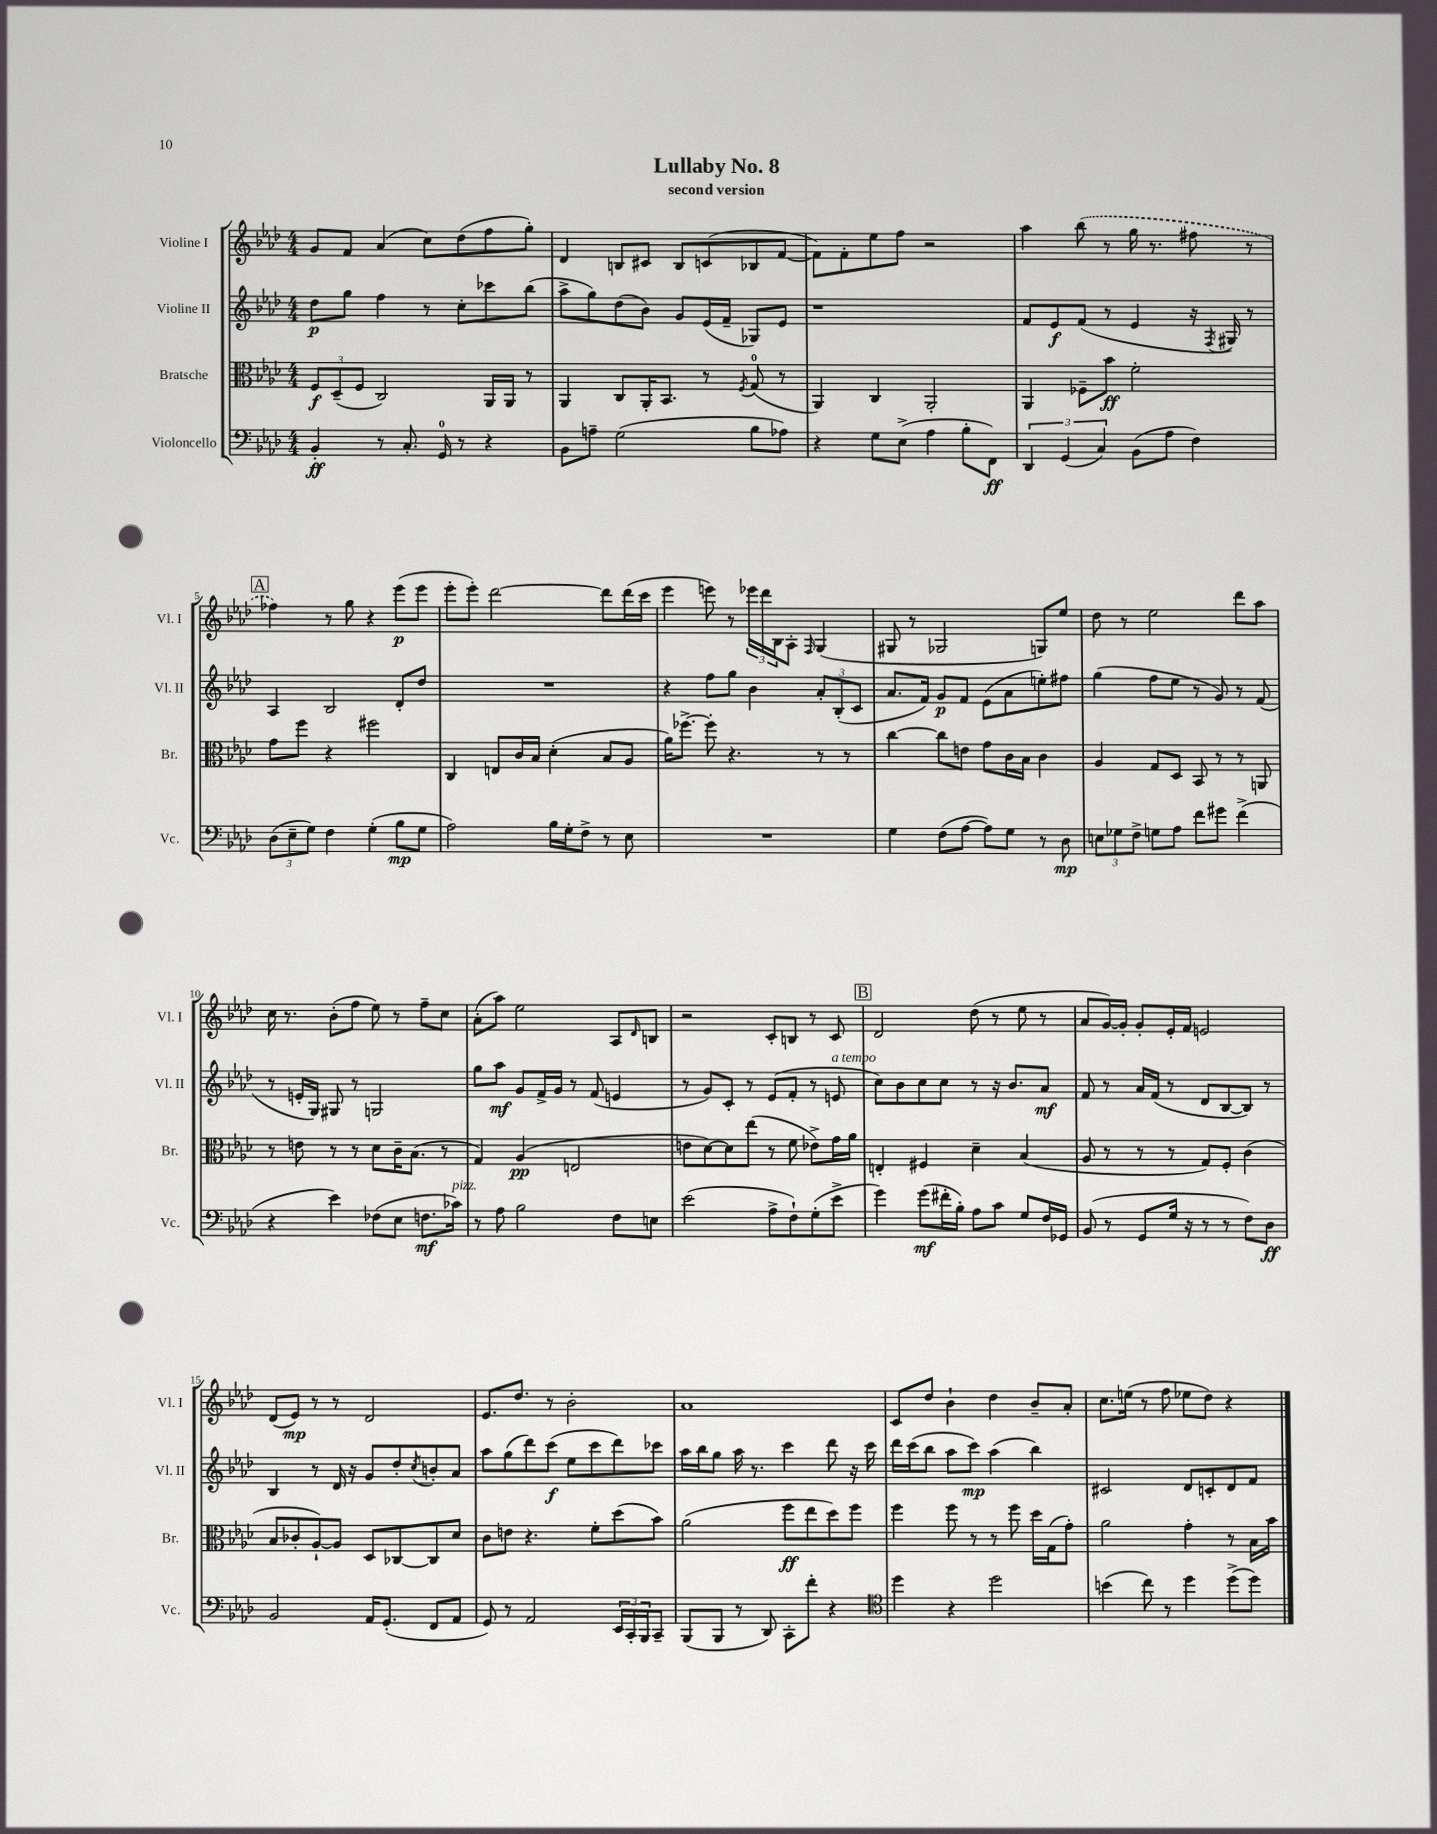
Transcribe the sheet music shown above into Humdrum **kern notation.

**kern	**kern	**kern	**kern
*staff4	*staff3	*staff2	*staff1
*clefF4	*clefC3	*clefG2	*clefG2
*k[b-e-a-d-]	*k[b-e-a-d-]	*k[b-e-a-d-]	*k[b-e-a-d-]
*M4/4	*M4/4	*M4/4	*M4/4
4BB-'	12F	8dd-	8g
.	(12D-~	.	.
.	.	8gg	8f
.	12F	.	.
8r	2C)	4ff	(4a-
8.C'	.	.	.
.	.	8r	8cc)
16GG	.	.	.
8r	.	8cc'	(8dd-
4r	16AA-	8ccc-	8ff
.	16AA-	.	.
.	8r	(8bb-	8gg')
=	=	=	=
8BB-	4AA-	8aa-^	4d-
8A~	.	8gg)	.
(2G	8C	(8dd-	8B
.	16AA-'	8b-)	8c#
.	8.BB-	.	.
.	.	8g	8B
.	8r	(16e-	(8c
.	.	16f~	.
.	8qF	.	.
8B-	(8G	8G-)	8B-
8A-)	8r	8e-	[8f
=	=	=	=
4r	4AA-)	1r	8f])
.	.	.	8f'
8G	4C	.	8ee-
(8E-^	.	.	8ff
4A-	2AA-'	.	2r
8B-'	.	.	.
8FF)	.	.	.
=	=	=	=
6DD-	4AA-	8f	4aa-
.	.	8e-	.
(6GG	.	.	.
.	8F-~	(8f	(8bb-
6C)	.	.	.
.	8b-	8r	8r
(8BB-	2f'	4e-	16gg
.	.	.	8.r
8A-	.	.	.
4F)	.	16r	8ff#
.	.	8qF	.
.	.	16G#)	.
.	.	8r	8r
=	=	=	=
(12D-	8g	4A-	4ff-)
12E-~	.	.	.
.	8ff	.	.
12G)	.	.	.
4F	4r	2B-	8r
.	.	.	8gg
(4G'	2ff#	.	4r
8B-	.	8d-'	(8eee-
8G	.	8dd-	8eee-
=	=	=	=
2A-)	4C	1r	8eee-'
.	.	.	8eee-')
.	8E	.	[2ddd-
.	16c	.	.
.	16B-	.	.
16B-	(4d-'	.	.
16G'	.	.	.
8F^	.	.	.
8r	8B-	.	8ddd-]
8E-	8A-	.	(16ddd-
.	.	.	16ccc
=	=	=	=
1r	16a-)	4r	4eee-
.	[8.ff-^	.	.
.	8ff-']	8ff	8eee)
.	4.r	8gg	8r
.	.	4b-	24eee-
.	.	.	24ddd-
.	.	.	24B-
.	.	.	8A-'
.	.	.	16qqF
.	8r	12a-'	(4G
.	.	(12B-'	.
.	8r	.	.
.	.	12c	.
=	=	=	=
4G	[4cc	8.a-	8G#
.	.	.	8r
.	.	16f)	.
(8F	8cc]	8g	2G-
[8A-	8e	8f	.
8A-])	8g	(8e-	.
8G	16c	8a-	.
.	16B-	.	.
8r	4c	8ee')	8G)
8D-	.	8ff#	8ee-
=	=	=	=
12E	4A-	(4gg	8dd-
12G-	.	.	.
.	.	.	8r
12F^	.	.	.
8G	8G	8ff	2ee-
8A-	8D-	8ee-	.
8f	8BB-	8r	.
8g#	8r	8g)	.
(4f^	8r	8r	8ddd-
.	8AA	(8f	8aa-
=	=	=	=
4r	8r	8r	16cc
.	.	.	8.r
.	8e	16e'	.
.	.	16G)	.
4e-)	8r	8G#	(8b-'
.	8r	8r	8ff
(8F-	8d-	2G	8ee-)
8E-	16c~	.	8r
.	(8.B-	.	.
8.F	.	.	8ff~
.	8r	.	8cc
16c-)	.	.	.
=	=	=	=
8r	4G)	8gg	(8a-'
8A-	.	8aa-	8aa-)
2B-	(4A-	8g	2ee-
.	.	16f^	.
.	.	16g	.
.	2E	8r	.
.	.	(8f	.
8F	.	4e	8A-
.	.	.	16qqd-
8E	.	.	8B
=	=	=	=
(2e-	8e	8r	2r
.	[8d-)	8g)	.
.	8d-]	8c'	.
.	(8ee-	8r	.
8A-^	8r	(8e-	8c'
8F`)	8f	8f'	8B
(8G'	8e-^)	8r	8r
8e-^	16g	8e	8c
.	16a-	.	.
=	=	=	=
4g)	4E'	8cc)	2d-
.	.	8b-	.
(8g	4F#	8cc	.
16f#'	.	8cc	.
16B-')	.	.	.
8A-	4d-~	8r	(8dd-
8c	.	16r	8r
.	.	8.b-	.
8G	(4B-	.	8ee-
16F	.	8a-	8r
16GG-	.	.	.
=	=	=	=
(8BB-	8A-	8f	8a-
8r	8r	8r	[16g)
.	.	.	16g']
8GG	8r	16a-	8g'
.	.	(16f	.
16G	8r	8r	16e-'
16r	.	.	16f
8r	8G)	8d-	2e
8r	8F'	[8B-	.
8F)	(4c	8B-])	.
8D-	.	8r	.
=	=	=	=
2BB-	8B-	4B-	(8d-
.	8c-'	.	8e-)
.	[8A-`)	8r	8r
.	8A-]	16d-	8r
.	.	16r	.
16AA-	8D-	8g	2d-
(8.GG'	.	.	.
.	[8C-	8dd-'	.
.	.	8qcc	.
8FF	8C-]	8b'	.
8AA-	8d-	8a-	.
=	=	=	=
8GG)	8c	8aa-	8.e-
8r	8e	(8gg	.
.	.	.	8.dd-
2AA-	4.r	8ddd-)	.
.	.	(8ccc	8r
.	.	8ee-	2b-'
.	8f'	8ccc	.
24EE-	(8dd-	8ddd-)	.
24CC'	.	.	.
24BBB-	.	.	.
8CC~	8b-)	8ccc-	.
=	=	=	=
(8BBB-	(2a-	16aa-	1a-
.	.	16bb-	.
8BBB-	.	8gg	.
8r	.	16aa-	.
.	.	8.r	.
8DD-)	.	.	.
8CC'	8ff	4ccc	.
8f'	8ee-	.	.
4r	8dd-)	8ddd-	.
.	8ff	16r	.
.	.	16ccc	.
=	=	=	=
*clefC4	*	*	*
4dd-	4ff	16ddd-	8c
.	.	(16ccc	.
.	.	8bb-	8dd-
4r	8ff	8aa-	4b-`
.	8r	8ccc)	.
2dd-	8r	(4aa-	4dd-
.	8ff	.	.
.	16dd-	4bb-)	8b-~
.	(16G	.	.
.	8g')	.	8a-'
=	=	=	=
(4b	2a-	2c#	8.cc
.	.	.	(16ee
8cc)	.	.	8r
8r	.	.	8ff
4dd-	4g'	8d-	8ee-
.	.	8c'	8dd-)
(8dd-^	8r	8d-	4r
8dd-)	16B-	8f	.
.	16b-	.	.
==	==	==	==
*-	*-	*-	*-
